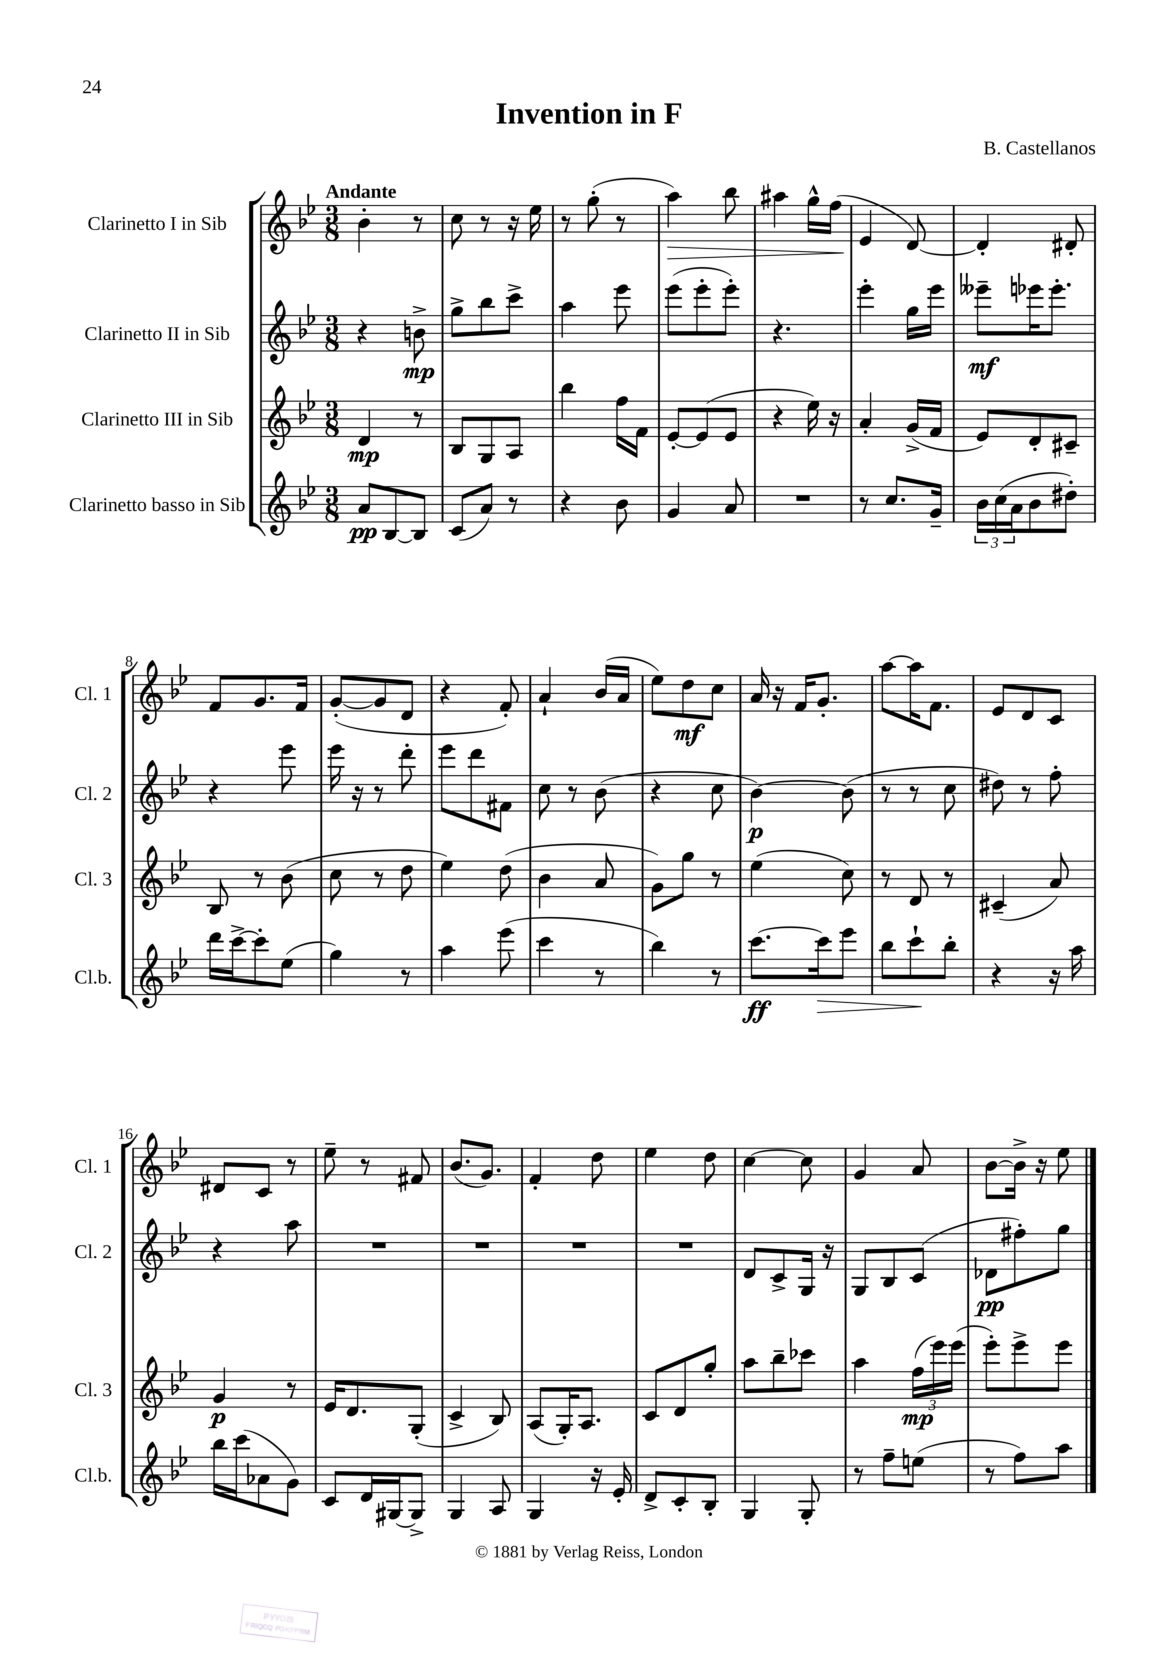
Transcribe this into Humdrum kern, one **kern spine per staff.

**kern	**dynam	**kern	**dynam	**kern	**dynam	**kern	**dynam
*part4	*part4	*part3	*part3	*part2	*part2	*part1	*part1
*staff4	*staff4	*staff3	*staff3	*staff2	*staff2	*staff1	*staff1
*I"Clarinetto basso in Sib	*	*I"Clarinetto III in Sib	*	*I"Clarinetto II in Sib	*	*I"Clarinetto I in Sib	*
*I'Cl.b.	*	*I'Cl. 3	*	*I'Cl. 2	*	*I'Cl. 1	*
*clefG2	*	*clefG2	*	*clefG2	*	*clefG2	*
*k[b-e-]	*	*k[b-e-]	*	*k[b-e-]	*	*k[b-e-]	*
*M3/8	*	*M3/8	*	*M3/8	*	*M3/8	*
=1	=1	=1	=1	=1	=1	=1	=1
!	!	!	!	!	!	!LO:TX:a:B:t=Andante	!
8a/L	pp	4d/	mp	4r	.	4b-'\	.
[8B-/	.	.	.	.	.	.	.
8B-/J]	.	8r	.	8bn^\	mp	8r	.
=2	=2	=2	=2	=2	=2	=2	=2
(8c/L	.	8B-/L	.	8gg^\L	.	8cc\	.
8a/J)	.	8G/	.	8bb-\	.	8r	.
8r	.	8A/J	.	8ccc^\J	.	16r	.
.	.	.	.	.	.	16ee-\	.
=3	=3	=3	=3	=3	=3	=3	=3
4r	.	4bb-\	.	4aa\	.	8r	.
.	.	.	.	.	.	(8gg'\	.
8b-\	.	16ff\LL	.	8eee-\	.	8r	.
.	.	16f\JJ	.	.	.	.	.
=4	=4	=4	=4	=4	=4	=4	=4
!	!	!	!	!	!	!	!LO:HP:b
4g/	.	[8e-'/L	.	(8eee-\L	.	4aa\)	>
.	.	(8e-/]	.	8eee-'\	.	.	.
8a/	.	8e-/J	.	8eee-'\J)	.	8bb-\	.
=5	=5	=5	=5	=5	=5	=5	=5
4.r	.	4r	.	4.r	.	4aa#X\	.
.	.	16ee-\)	.	.	.	16gg^^\LL	.
.	.	16r	.	.	.	(16ff\JJ	.
=6	=6	=6	=6	=6	=6	=6	=6
8r	.	4a'/	.	4eee-'\	.	4e-/	.
8.cc/L	.	.	.	.	.	.	.
.	.	(16g^/LL	.	16gg\LL	.	[8d/)	]
16g~/Jk	.	16f/JJ	.	16eee-\JJ	.	.	.
=7	=7	=7	=7	=7	=7	=7	=7
24b-\LL	.	8e-/L)	.	8eee--X~\L	mf	4d'/]	.
(24cc\	.	.	.	.	.	.	.
24a\J	.	.	.	.	.	.	.
8b-\	.	8d'/	.	16eee-X\K	.	.	.
.	.	.	.	8.eee-'\J	.	.	.
8dd#X'\J)	.	8c#X~/J	.	.	.	8d#X'/	.
!!LO:LB:g=z
=8	=8	=8	=8	=8	=8	=8	=8
16ddd\LL	.	8B-/	.	4r	.	8f/L	.
[16ccc^\J	.	.	.	.	.	.	.
8ccc'\]	.	8r	.	.	.	8.g/	.
(8ee-\J	.	(8b-\	.	8eee-\	.	.	.
.	.	.	.	.	.	16f/Jk	.
=9	=9	=9	=9	=9	=9	=9	=9
4gg\)	.	8cc\	.	16eee-\	.	([8g'/L	.
.	.	.	.	16r	.	.	.
.	.	8r	.	8r	.	8g/]	.
8r	.	8dd\	.	8ddd'\	.	8d/J	.
=10	=10	=10	=10	=10	=10	=10	=10
4aa\	.	4ee-\)	.	8eee-\L	.	4r	.
.	.	.	.	8ddd\	.	.	.
(8eee-\	.	(8dd\	.	8f#X\J	.	8f'/)	.
=11	=11	=11	=11	=11	=11	=11	=11
4ccc\	.	4b-\	.	8cc\	.	4a`/	.
.	.	.	.	8r	.	.	.
8r	.	8a/	.	(8b-\	.	(16b-/LL	.
.	.	.	.	.	.	16a/JJ	.
=12	=12	=12	=12	=12	=12	=12	=12
4bb-\)	.	8g\L)	.	4r	.	8ee-\L)	.
.	.	8gg\J	.	.	.	8dd\	mf
8r	.	8r	.	8cc\	.	8cc\J	.
=13	=13	=13	=13	=13	=13	=13	=13
[8.ccc\L	ff	(4ee-\	.	[4b-\)	p	16a/	.
.	.	.	.	.	.	16r	.
.	.	.	.	.	.	16f/KL	.
!	!LO:HP:b	!	!	!	!	!	!
16ccc\k]	>	.	.	.	.	8.g'/J	.
8eee-\J	.	8cc\)	.	(8b-\]	.	.	.
=14	=14	=14	=14	=14	=14	=14	=14
8bb-\L	.	8r	.	8r	.	[8aa\L	.
8ccc`\	.	8d/	.	8r	.	16aa\K]	.
.	.	.	.	.	.	8.f\J	.
8bb-'\J	]	8r	.	8cc\	.	.	.
=15	=15	=15	=15	=15	=15	=15	=15
4r	.	(4c#X~/	.	8dd#X\)	.	8e-/L	.
.	.	.	.	8r	.	8d/	.
16r	.	8a/)	.	8ff'\	.	8c/J	.
16aa\	.	.	.	.	.	.	.
!!LO:LB:g=z
=16	=16	=16	=16	=16	=16	=16	=16
16bb-\LL	.	4g/	p	4r	.	8d#X/L	.
(16ccc\J	.	.	.	.	.	.	.
8a-X\	.	.	.	.	.	8c/J	.
8g\J)	.	8r	.	8aa\	.	8r	.
=17	=17	=17	=17	=17	=17	=17	=17
8c/L	.	16e-/KL	.	4.r	.	8ee-~\	.
.	.	8.d/	.	.	.	.	.
16d/L	.	.	.	.	.	8r	.
[16G#X/J	.	.	.	.	.	.	.
8G#^/J]	.	(8G'/J	.	.	.	8f#X/	.
=18	=18	=18	=18	=18	=18	=18	=18
4G/	.	4c^/	.	4.r	.	(8.b-/L	.
.	.	.	.	.	.	8.g/J)	.
8A/	.	8B-/)	.	.	.	.	.
=19	=19	=19	=19	=19	=19	=19	=19
4G/	.	(8A/L	.	4.r	.	4f'/	.
.	.	16G'/K)	.	.	.	.	.
.	.	8.A/J	.	.	.	.	.
16r	.	.	.	.	.	8dd\	.
16e-'/	.	.	.	.	.	.	.
=20	=20	=20	=20	=20	=20	=20	=20
8d^/L	.	8c/L	.	4.r	.	4ee-\	.
8c'/	.	8d/	.	.	.	.	.
8B-'/J	.	8gg'/J	.	.	.	8dd\	.
=21	=21	=21	=21	=21	=21	=21	=21
4G/	.	8aa\L	.	8d/L	.	[4cc\	.
.	.	8bb-~\	.	8c^/	.	.	.
8G'/	.	8ccc-X\J	.	16G/Jk	.	8cc\]	.
.	.	.	.	16r	.	.	.
=22	=22	=22	=22	=22	=22	=22	=22
8r	.	4aa\	.	8G/L	.	4g/	.
8ff~\L	.	.	.	8B-/	.	.	.
(8een\J	.	(24ff\LL	mp	(8c/J	.	8a/	.
.	.	24eee-\)	.	.	.	.	.
.	.	(24eee-\JJ	.	.	.	.	.
=23	=23	=23	=23	=23	=23	=23	=23
8r	.	8eee-'\L)	.	8d-X\L	pp	[8b-\L	.
8ff\L)	.	8eee-^\	.	8ff#X'\)	.	16b-^\Jk]	.
.	.	.	.	.	.	16r	.
8aa\J	.	8eee-\J	.	8gg\J	.	8ee-\	.
==	==	==	==	==	==	==	==
*-	*-	*-	*-	*-	*-	*-	*-
